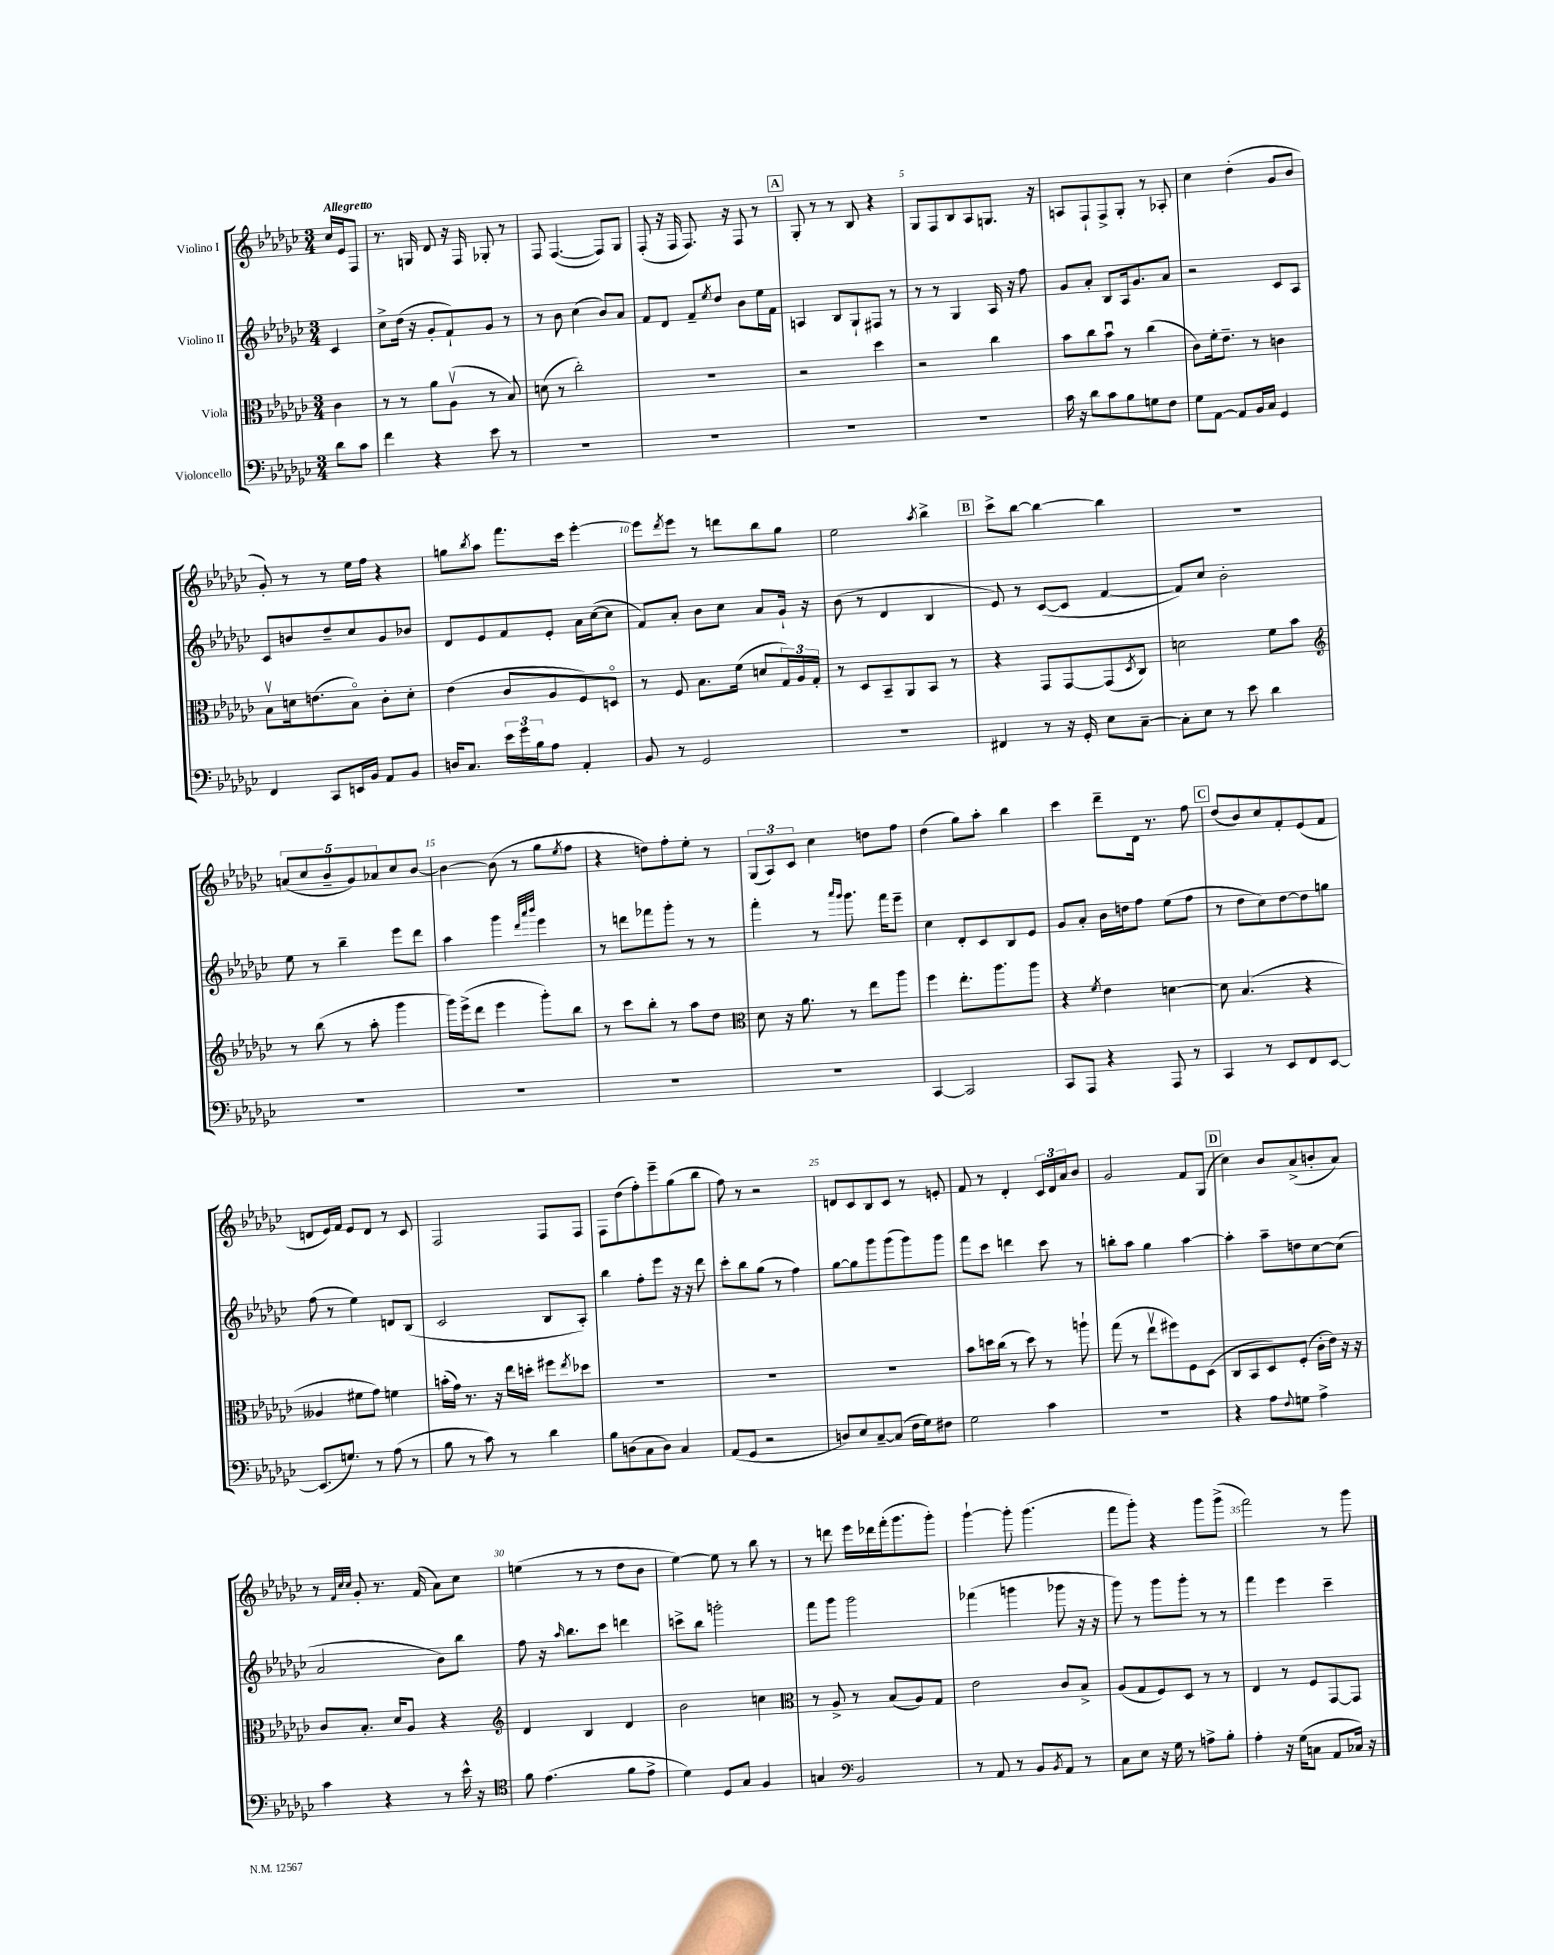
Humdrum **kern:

**kern	**kern	**kern	**kern
*part4	*part3	*part2	*part1
*staff4	*staff3	*staff2	*staff1
*I"Violoncello	*I"Viola	*I"Violino II	*I"Violino I
*clefF4	*clefC3	*clefG2	*clefG2
*k[b-e-a-d-g-c-]	*k[b-e-a-d-g-c-]	*k[b-e-a-d-g-c-]	*k[b-e-a-d-g-c-]
*M3/4	*M3/4	*M3/4	*M3/4
=	=	=	=
!	!	!	!LO:TX:a:B:t=Allegretto
8d-\L	4c-\	4c-/	16cc-/LL
.	.	.	16e-/J
8c-\J	.	.	8F/J
=1	=1	=1	=1
4f\	8r	8cc-^\L	8.r
.	8r	(16dd-\Jk	.
.	.	16r	16Gn/
4r	8a-\L	8g-'/L	8d-/
.	(8A-v\J	8f`/)	16r
.	.	.	16F/
8e-\	8r	8g-/J	8G-X'/
8r	8B-/)	8r	8r
=2	=2	=2	=2
2.r	(8dn\	8r	8F/
.	8r	8b-\	([4.F/
.	2cc-'\)	(4cc-\	.
.	.	8b-/L)	8F/L])
.	.	8a-/J	8G-/J
=3	=3	=3	=3
2.r	2.r	8f/L	(8F'/
.	.	8d-/J	16r
.	.	.	16F/
.	.	8f~/L	8.F/)
.	.	8qee-/	.
.	.	8dd-/J	.
.	.	.	16r
.	.	8b-\L	8F/
.	.	16ee-\L	8r
.	.	16f\JJ	.
!!LO:REH:place=s1:t=A
=4	=4	=4	=4
2.r	2r	4An/	8G-'/
.	.	.	8r
.	.	8B-/L	8r
.	.	8G-`/	8B-/
.	4dd-\	8F#X/J	4r
.	.	8r	.
=5	=5	=5	=5
2.r	2r	8r	8G-/L
.	.	8r	8F/
.	.	4G-/	8B-/
.	.	.	8A-/
.	4cc-\	16A-/	8.Gn/J
.	.	16r	.
.	.	8ff\	.
.	.	.	16r
=6	=6	=6	=6
16c-\	8b-\L	8g-/L	8An/L
16r	.	.	.
8d-\L	8cc-\	8a-'/J	8F`/
8c-\	8b-u\J	8B-/L	8F^/
8B-\	8r	16A-/k	8G-'/J
.	.	8.g-/	.
8Gn\	(4cc-\	.	8r
8F\J	.	8a-/J	8A-X'/
=7	=7	=7	=7
8G-\L	8c-\L)	2r	4cc-\
[8AA-\J	16f'\k	.	.
.	8.e-~\J	.	.
8AA-/L]	.	.	(4dd-'\
16BB-/L	8r	.	.
16C-/JJ	.	.	.
4GG-/	4cn\	8c-/L	8g-/L
.	.	8A-/J	8b-/J
!!LO:LB:g=z
=8	=8	=8	=8
4FF/	8B-v\L	8c-/L	8g-'/)
.	16dn\k	8bn/	8r
.	(8.en\	.	.
8CC-/L	.	8dd-~/	8r
16EEn/L	8B-\J)	8cc-/	16ee-\LL
16BB-/JJ	.	.	16ff\JJ
8AA-/L	8c-'\L	8g-/	4r
8BB-/J	8d'\J	8b-X/J	.
=9	=9	=9	=9
16Dn/KL	(4e-\	8d-/L	8ggn\L
8.C-/J	.	.	.
.	.	.	8qbb-/
.	.	8e-/	8aa-\J
24e-\LL	8c-/L	8f/	8.fff\L
24g-\	.	.	.
24B-\J	.	.	.
8A-\J	8A-/	8e-'/J	.
.	.	.	16ccc-\Jk
4AA-'/	8F/)	16a-\LL	[4eee-'\
.	.	([16cc-\J	.
.	8Dn/J	8cc-\J]	.
=10	=10	=10	=10
8BB-/	8r	8f/L)	8eee-\L]
.	.	.	8qddd-/
8r	8F/	8a-'/J	8eee-\J
2GG-/	8.B-\L	8b-\L	8r
.	.	8cc-\J	8dddn\L
.	(16f\Jk	.	.
.	8dn/L	8a-/L	8bb-\
.	24G-/L)	16g-`/Jk	8gg-\J
.	24A-/	.	.
.	.	16r	.
.	24G-'/JJ	.	.
=11	=11	=11	=11
2.r	8r	(8b-\	2ee-\
.	8D-/L	8r	.
.	8BB-~/	4d-/	.
.	8AA-/	.	.
.	.	.	8qaa-/
.	8BB-/J	4B-/	4bb-^\
.	8r	.	.
!!LO:REH:place=s1:t=B
=12	=12	=12	=12
4FF#X/	4r	8e-/)	8ccc-^\L
.	.	8r	[8bb-\J
8r	8GG-/L	([8c-/L	4bb-\_
16r	[8GG-/	8c-/J]	.
16GG-'/	.	.	.
8E-\L	(8GG-/]	[4f/	4bb-\]
.	8qD-/	.	.
[8C-~\J	8C-/J)	.	.
=13	=13	=13	=13
8C-'\L]	2dn\	8f/L])	2.r
8E-\J	.	8cc-/J	.
8r	.	2b-'\	.
8e-\	.	.	.
4d-\	8f\L	.	.
.	8b-\J	.	.
!!LO:LB:g=z
=14	=14	=14	=14
*	*clefG2	*	*
2.r	8r	8ee-\	(10an/L
.	.	.	10cc-/
.	(8bb-\	8r	.
.	.	.	10b-~/
.	8r	4bb-~\	.
.	.	.	10g-/)
.	8aa-'\	.	.
.	.	.	10a-X/
.	4ggg-\	8eee-\L	8cc-/
.	.	8ddd-\J	[8b-/J
=15	=15	=15	=15
2.r	16ggg-\LL)	4aa-\	4b-\_
.	(16eee-^\J	.	.
.	8ddd-\J	.	.
.	4eee-\	4ggg-\	(8b-\]
.	.	.	8r
.	.	32qqddd-/LLL	.
.	.	32qqaaa-/	.
.	.	32qqbbb-/JJJ	.
.	8ggg-'\L)	4eee-\	8gg-\L
.	.	.	8qee-/
.	8bb-\J	.	8ff\J
=16	=16	=16	=16
2.r	8r	8r	4r
.	8ccc-\L	8dddn\L	.
.	8bb-'\J	8fff-X\	8ddn\L)
.	8r	8ggg-'\J	8ff'\
.	8aa-\L	8r	8ee-'\J
.	8dd-\J	8r	8r
=17	=17	=17	=17
*	*clefC3	*	*
2.r	8d-\	4fff'\	(12G-/L
.	.	.	12A-/)
.	16r	.	.
.	.	.	12c-/J
.	8.a-\	.	.
.	.	8r	4cc-\
.	.	16qqaaa-/LL	.
.	.	16qqggg-/JJ	.
.	8r	8.ggg-\	.
.	8ee-\L	.	8ddn\L
.	.	16fff\KL	.
.	8aa-\J	8eee-~\J	8ff\J
=18	=18	=18	=18
[4CC-/	4ff\	4cc-\	(4dd-\
2CC-/]	8.ee-'\L	8d-'/L	8gg-\L)
.	.	8c-/	8aa-'\J
.	8.aa-\	.	.
.	.	8B-/	4bb-\
.	8aa-\J	8e-/J	.
=19	=19	=19	=19
8CC-/L	4r	8g-/L	4ccc-\
8AAA-/J	.	8a-'/J	.
.	8qf/	.	.
4r	4e-\	16b-\LL	8ddd-~\L
.	.	16ddn\J	.
.	.	8ff\J	16d-\Jk
.	.	.	8.r
8AAA-/	[4dn\	(8ee-\L	.
8r	.	8ff\J	8ff\
!!LO:REH:place=s1:t=C
=20	=20	=20	=20
4CC-/	8d\]	8r	(8dd-/L
.	(4.B-/	8dd-\L	8b-/)
8r	.	8cc-\)	8cc-/
8EE-/L	.	[8dd-\	8f'/
8FF/	4r	8dd-\]	(8e-/
[8EE-/J	.	8ggn\J	8f/J
!!LO:LB:g=z
=21	=21	=21	=21
(8.EE-/L]	4A--X/	(8ff\	8dn/L
.	.	8r	16e-/L)
8.Gn/J)	.	.	16f/JJ
.	8f#X\L	4ee-\)	8e-/L
8r	8g-\J)	.	8d/J
(8A-\	4fn\	8dn/L	8r
8r	.	(8B-/J	8c-/
=22	=22	=22	=22
8B-\	(16bn'\LL	2c-/	2F/
.	16g-\JJ)	.	.
8r	8.r	.	.
8c-\)	.	.	.
.	16r	.	.
8r	16ee-\LL	.	.
.	16ddn'\JJ	.	.
4d-\	8ff#X\L	8B-/L	8F/L
.	8qee-/	.	.
.	8dd-X\J	8A-'/J)	8F/J
=23	=23	=23	=23
8B-\L	2.r	4bb-\	8F\L
(8Dn\	.	.	(8dd-\
8C-\	.	8ff'\L	8ff'\)
8D\J)	.	8eee-\J	8eee-~\
4C-/	.	16r	(8gg-\
.	.	16r	.
.	.	8ddd-\	8bb-\J
=24	=24	=24	=24
(8AA-/L	2.r	8ccc-'\L	8ff\)
8GG-/J	.	8bb-\	8r
2r	.	(8gg-\J	2r
.	.	8r	.
.	.	4ff\)	.
=25	=25	=25	=25
8Dn/L)	2.r	[8gg-\L	8dn/L
8E-/	.	8gg-\]	8c-/
[8C-~/	.	8ggg-\	8B-/
(8C-/J]	.	(8ggg-\	8c-/J
16F\LL	.	8ggg-\)	8r
16G-\J)	.	.	.
8F#X\J	.	8ggg-\J	8en'/
=26	=26	=26	=26
2G-\	8b-\L	8fff\L	8f/
.	16ddn\L	8ccc-\J	8r
.	(16cc-\JJ	.	.
.	8r	4dddn\	4d-'/
.	8dd\)	.	.
4c-\	8r	8ccc-\	24c-/LL
.	.	.	24d-/
.	.	.	24a-/J
.	8aan`\	8r	8b-/J
=27	=27	=27	=27
2.r	(8gg-\	8bbn'\L	2g-/
.	8r	8aa-\J	.
.	8ee-v\L	4gg-\	.
.	8ff#X\)	.	.
.	8F\	[4aa-\	8f/L
.	(8D-\J	.	(8G-/J
!!LO:REH:place=s1:t=D
=28	=28	=28	=28
4r	8C-/L	4aa-'\]	4cc-\)
.	8BB-/	.	.
8A-\L	8D-/)	8aa-~\L	8b-/L
8qqF/	.	.	.
8Gn\J	(8F'/J	8ddn\	(8a-^/
4A-^\	16c-'\LL	[8cc-\	8bn'/
.	16e-\JJ)	.	.
.	16r	(8cc-\J]	8a-/J)
.	16r	.	.
!!LO:LB:g=z
=29	=29	=29	=29
4c-\	8c-/L	2a-/	8r
.	.	.	32qqf/LLL
.	.	.	32qqcc-/
.	.	.	32qqcc-/JJJ
.	8.B-'/J	.	8g-'/
4r	.	.	8.r
.	16d-/KL	.	.
.	8A-/J	.	.
.	.	.	(16f/
8r	4r	8b-\L)	8a-\L)
16e-^^\	.	8bb-\J	8cc-\J
16r	.	.	.
=30	=30	=30	=30
*clefC4	*clefG2	*	*
8f\	4d-/	8ff\	(4een\
(4.e-\	.	16r	.
.	.	16qqaa-/	.
.	.	8.bb-\L	.
.	4B-/	.	8r
.	.	8ccc-\J	8r
8f\L	4d-/	4dddn\	8dd-\L
8e-^\J	.	.	8b-\J
=31	=31	=31	=31
4d-\)	2b-\	8cccn^\L	[4ee-\)
.	.	8bb-\J	.
8D-/L	.	2gggn'\	8ee-\]
8G-/J	.	.	8r
4F/	4ccn\	.	8bb-\
.	.	.	8r
=32	=32	=32	=32
*	*clefC3	*	*
4Gn/	8r	8fff\L	8r
.	8A-^/	8ggg-\J	8dddn\
*clefF4	*	*	*
2BB-/	8r	2ggg-\	16eee-\LL
.	.	.	16ddd-X\
.	(8B-/L	.	(16fff'\J
.	.	.	8.ggg-\
.	8A-/)	.	.
.	8G-/J	.	8ggg-'\J)
=33	=33	=33	=33
8r	2e-\	(4fff-X\	[4ggg-`\
8AA-/	.	.	.
8r	.	4gggn\	8ggg-'\]
8BB-/L	.	.	(4.ggg-\
8qBB-/	.	.	.
8AA-/J	8c-/L	8ggg-X\	.
8r	8B-^/J	16r	.
.	.	16r	.
=34	=34	=34	=34
8C-\L	(8A-/L	8ggg-\)	8fff\L
8E-\J	8G-/	8r	8ggg-'\J)
16r	8F/)	8ggg-\L	4r
16G-\	.	.	.
8r	8D-/J	8ggg-'\J	.
8An^\L	8r	8r	8ggg-\L
8B-'\J	8r	8r	(8ggg-^\J
=35	=35	=35	=35
4A-'\	4E-/	4fff\	2fff\)
16r	8r	4eee-\	.
(16G-\KL	.	.	.
8Cn\J	8F/L	.	.
8AA-/L	[8GG-/	4ccc-~\	8r
16C-X/Jk)	8GG-/J]	.	8ggg-\
16r	.	.	.
==	==	==	==
*-	*-	*-	*-
